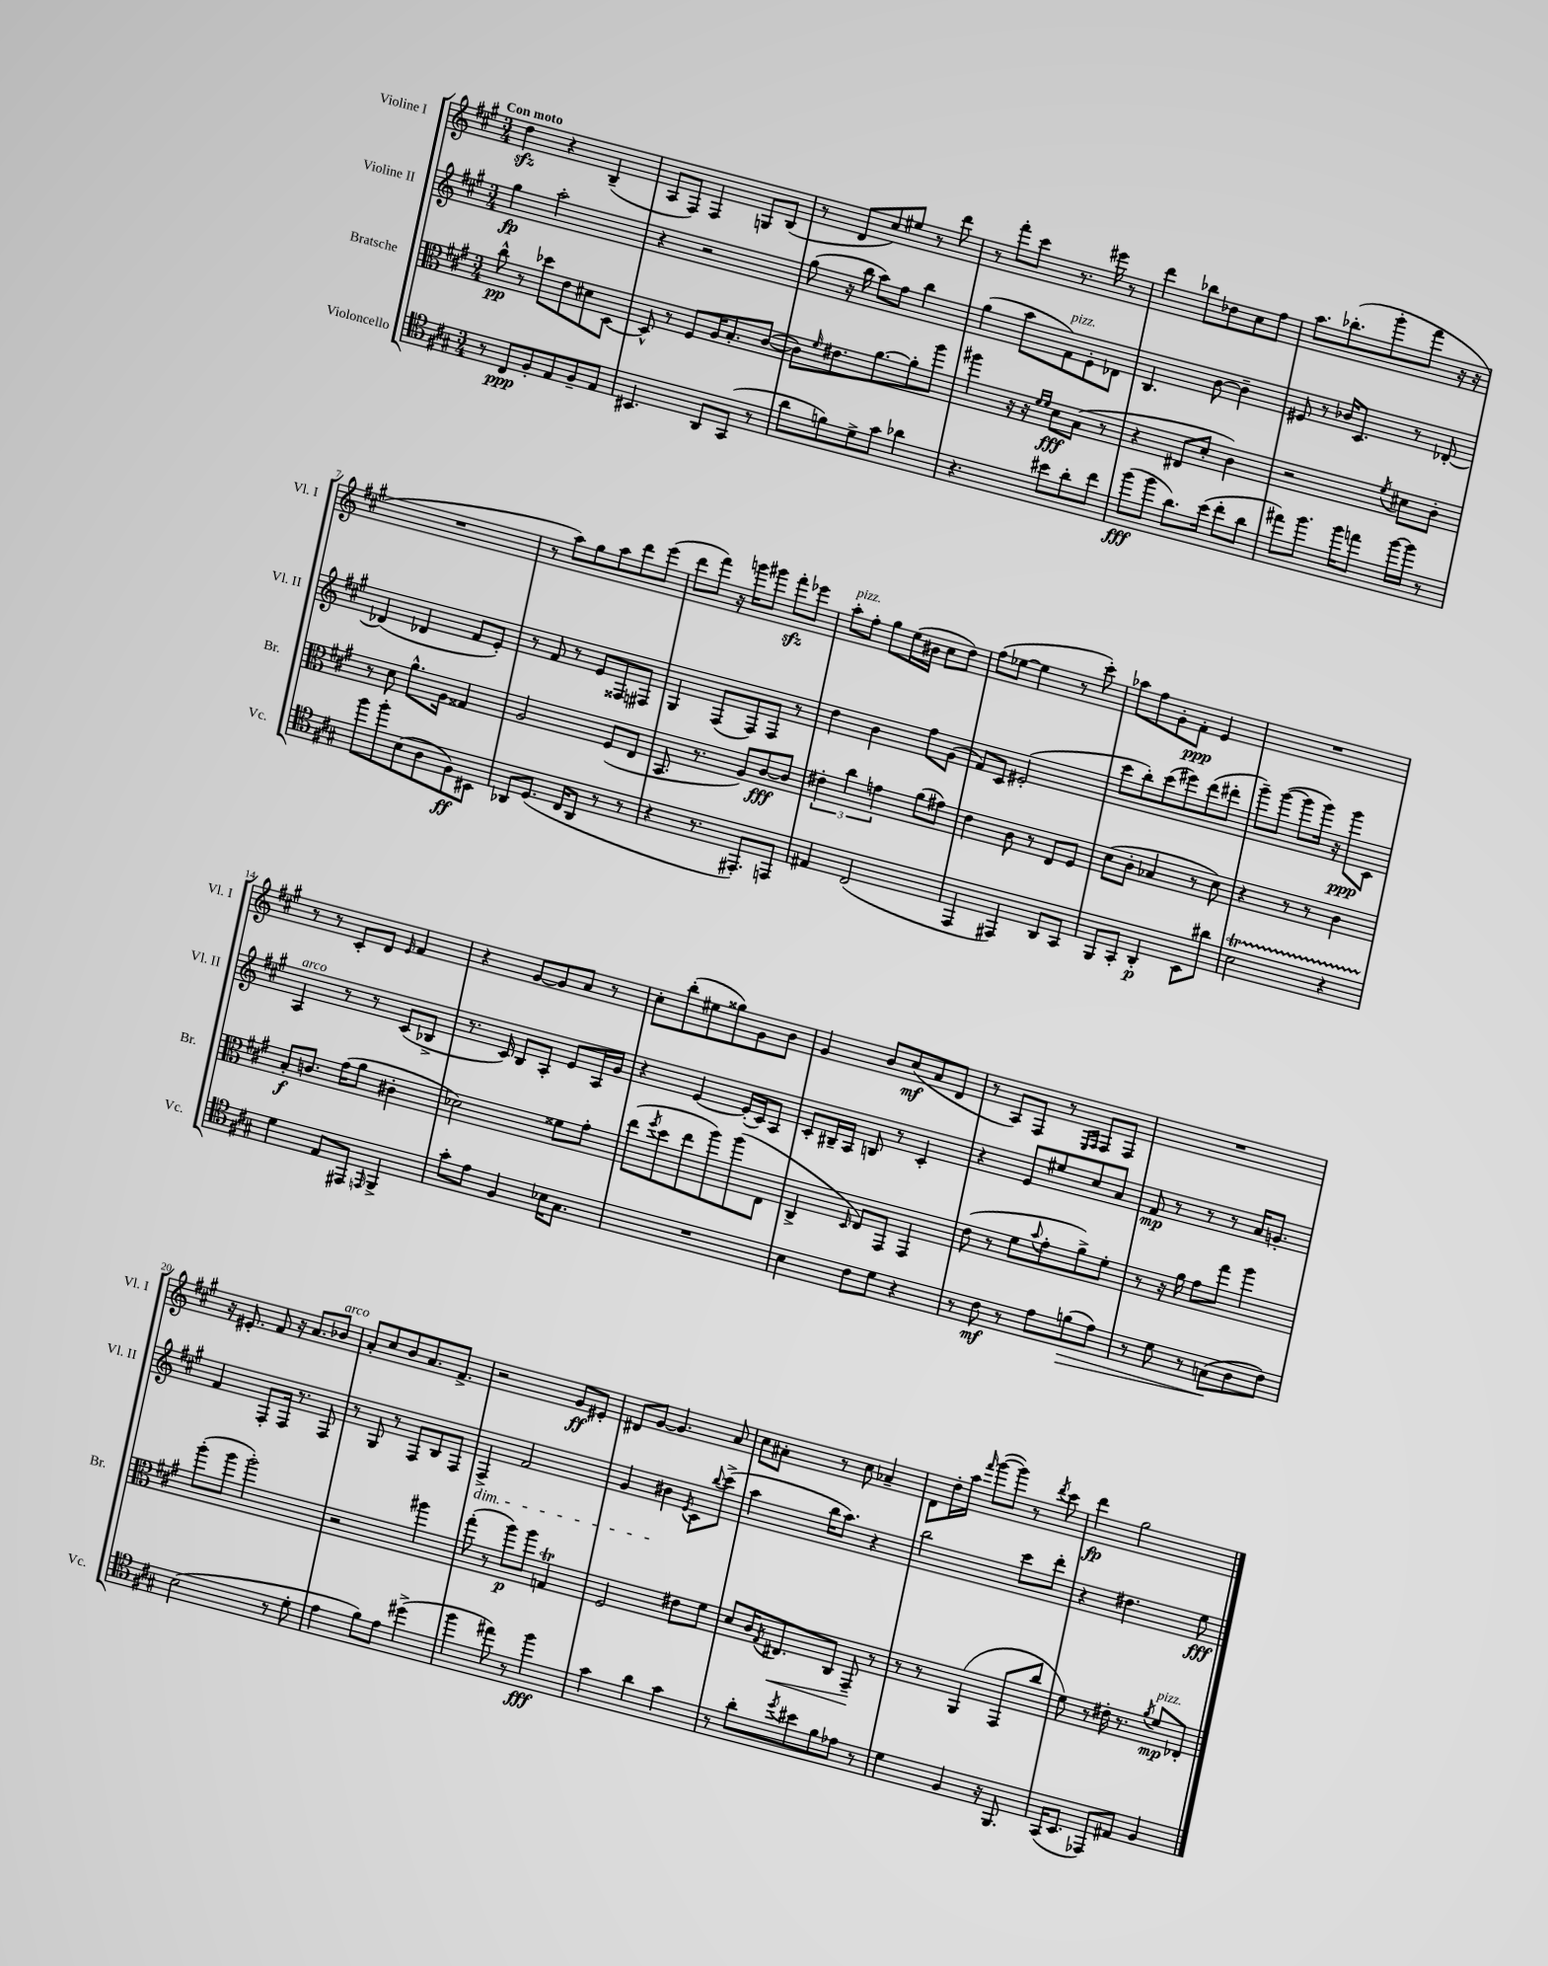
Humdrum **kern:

**kern	**kern	**kern	**kern
*staff4	*staff3	*staff2	*staff1
*clefC4	*clefC3	*clefG2	*clefG2
*k[f#c#g#]	*k[f#c#g#]	*k[f#c#g#]	*k[f#c#g#]
*M3/4	*M3/4	*M3/4	*M3/4
8r	8cc#^^\	4gg#\	4dd\
8C#/L	8r	.	.
8F#'/	8dd-\L	2aa'\	4r
8E/	8e\	.	.
8F#~/	8d#\	.	(4B~/
8E/J	[8D\J	.	.
=	=	=	=
4.BB#/	8D^^/]	4r	8A/L
.	8r	.	8F#/J)
.	8F#/L	2r	4F#/
8AA/L	16A/K	.	.
.	8.B'/	.	.
(8GG#/J	.	.	8G/L
8r	([8c#/J	.	(8B/J
=	=	=	=
8a\L	8c#\]L)	(8gg#\	8r
.	16qqf#/	.	.
8f\)	8.e#\	16r	8d/L
.	.	16bb\	.
8d^\	.	8aa\L)	8cc#/)
.	[8.a\	.	.
8g#\J	.	8ff#\J	8ee#/J
4a-\	8a'\]	4bb\	8r
.	8aa\J	.	8ddd\
=	=	=	=
4.r	4aa#\	(4gg#\	8r
.	.	.	8fff#'\L
.	16r	8aa\L	8ccc#\J
.	16r	.	.
.	16qqf#/LL	.	.
.	16qqf#/JJ	.	.
8b#\L	8d\L	8f#\)	8.r
8a'\	(8B\J	8e'\	.
.	.	.	16eee#\
8cc#\J	8r	8d-\J	8r
=	=	=	=
(8ff#\L	4r	4.B/	4ddd\
8ff#\J	.	.	.
8.a\L)	8E#/L	.	8bb-\L
.	8d'/J	[8b\	8dd-\
(16b\Jk	.	.	.
8cc#'\L	4c#\)	4b~\]	8cc#\
8a\J	.	.	8ff#\J
=	=	=	=
8ee#\L)	2r	8e#/	8.aa\L
8.ff#\J	.	8r	.
.	.	.	(8.bb-'\
.	.	16b-/LK	.
16ff#\LK	.	8.c#/J	.
8ee\J	.	.	8ggg#'\
.	8qf#/	.	.
[16ff#\LL	8d#\L	8r	8fff#\J
16ff#\]JJ	.	.	.
8r	8c#'\J	[8d-'/	16r
.	.	.	16r
=	=	=	=
8ff#\L	8r	(4d-/]	2.r
8ff#'\	8d\	.	.
(8B\	8.a^^\L	4d-/	.
8A\	.	.	.
.	16A\Jk	.	.
8F#\)	4G##/	8f#/L	.
8BB#\J	.	8e'/J)	.
=	=	=	=
8AA-/L	2A/	8r	8r
(8.D/J	.	8f#/	8aa\L)
.	.	8r	8gg#\
16C#/LK	.	.	.
8AA-/J	.	8e/L	8aa\
8r	(8F#/L	8F##/	8ddd\
8r	8E/J	8F#/J	(8eee\J
=	=	=	=
4r	8.BB/	4G#/	8ddd\L
.	.	.	8fff#\J)
.	8.r	.	.
8.r	.	(8F#/L	16r
.	.	.	16ggg\LK
.	8A/L)	8F#/)	8ggg#\J
8.EE#'/L)	.	.	.
.	[8c#/	8F#/J	8fff#'\L
8EE/J	8c#/]J	8r	8eee-\J
=	=	=	=
4E#/	6e#'\	4dd\	8aa'\L
.	.	.	8ff#'\J
.	6cc#\	.	.
(2C#/	.	4b\	8gg#\L
.	6g\	.	.
.	.	.	(16ee\L
.	.	.	16b#\JJ
.	(8a\L	8ff#\L	8cc#\L
.	8g#\J)	(8g#\J	8dd\J)
=	=	=	=
4EE/	4e\	8f#/L)	(8ff#\L
.	.	8c#/J	[8ee-\J
4EE#/)	8c#\	(2e#'/	4ee-\]
.	8r	.	.
8AA/L	8E/L	.	8r
8GG#/J	8F#/J	.	8ccc#'\)
=	=	=	=
8FF#/L	(8d\L	8ccc#\L	8aa-\L
8GG#'/J	8c#'\J	8bb'\)	8ff#\
4AA'/	4B-/	(8ccc#\	8g#'\
.	.	8eee#\)	8f#'\J
8BB\L	8r	(8ddd\	4e/
8a#\J	8d\)	8ddd#'\J	.
=	=	=	=
2B\	4r	8ggg#~\L)	2.r
.	.	([8ggg#\J	.
.	8r	8ggg#\]L	.
.	8r	16ggg#\Jk)	.
.	.	16r	.
4r	4c#\	8ggg#\L	.
.	.	8c#\J	.
=	=	=	=
4d\	8B'/L	4A/	8r
.	8.c/J	.	8r
8E/L	.	8r	8c#'/L
.	(16g#\LK	.	.
8EE#/J	8a\J	8r	8d/J
16qqEE/	.	.	16qqe/
4FF#^/	4c#'\	(8c#/L	4f#/
.	.	8B-^/J	.
=	=	=	=
8g#'\L	2d-\)	8.r	4r
8e\J	.	.	.
.	.	16c#/)	.
4F#/	.	8B/L	[8g#/L
.	.	8A'/J	8g#/]
16B-\LK	8f##\L	8e/L	8a/J
8.G#\J	.	.	.
.	8g#'\J	16A/L	8r
.	.	16g#/JJ	.
=	=	=	=
2.r	(8ee\L	4r	8cc#'\L
.	8qff#/	.	.
.	8dd\	.	(8bb'\
.	8ee\	[4e/	8ee#\
.	8aa\)	.	8gg##\)
.	(8aa\	(16e'/]LL	8g#\
.	.	16c#/J)	.
.	8E\J	8A/J	8b\J
=	=	=	=
4B\	4C#^/	8c#'/L	4g#/
.	.	16B#~/L	.
.	.	16A/JJ	.
.	16qqD/	.	.
8c#\L	8E/L)	8B/	8b/L
8d\J	8GG#/J	8r	(8cc#/
4r	4GG#/	4c#'/	8a/
.	.	.	8d/J
=	=	=	=
8r	(8e\	4r	8r
8c#\	8r	.	8A/L)
8r	8f#\L	8e/L	8F#/J
.	8qqb/	.	.
8e\L	8g#'\	8ee#/	8r
.	.	.	16qqE/LL
.	.	.	16qqF#/JJ
(8f\	8a^\)	8cc#/	8F#/L
8e\J)	8f#'\J	8a/J	8F#/J
=	=	=	=
8r	8r	8f#/	2.r
8d\	16r	8r	.
.	16a\	.	.
8r	8g#\L	8r	.
(8G\L	8gg#\J	8r	.
8A\	4aa\	16a/LK	.
.	.	8.g'/J	.
8c#\J)	.	.	.
=	=	=	=
(2B\	(8aa'\L	4f#/	16r
.	.	.	8.e#'/
.	8aa\J	.	.
.	2aa'\)	8F#'/L	8f#/
.	.	16F#/Jk	16r
.	.	8.r	8.a/L
8r	.	.	.
8d'\	.	8F#/	8b-/J
=	=	=	=
4e\	2r	8r	8a'/L
.	.	8G#/	8cc#/
8f#\L)	.	8r	8b/
8e\J	.	8F#/L	8.a/
(4dd#^\	4aa#\	8B/	.
.	.	.	8.f#^/J
.	.	8F#/J	.
=	=	=	=
4ff#\	(8gg#'\	4F#^/	2r
.	8r	.	.
8ee#\)	8aa\L)	2f#/	.
8r	8aa\J	.	.
4ff#\	4G/	.	8g#/L
.	.	.	8e#'/J
=	=	=	=
4g#\	2F#/	4g#/	8d#/L
.	.	.	[8g#/J
4a\	.	4b#\	4.g#/]
.	.	8qe/	.
4g#\	8e#\L	8c#\L	.
.	.	8qqbb/	.
.	8f#\J	(8ccc#^\J	8a/
=	=	=	=
8r	8d/L	4aa\	8cc#\L
8a'\L	16c#/K	.	8a#'\J
.	8qG#/	.	.
.	8.E#/	.	.
8qdd/	.	.	.
8b#\	.	16bb\LK	8r
.	.	8.aa\J)	.
8f#\	8C#/J	.	8cc#\
8e-\J	8GG#~/	4r	4a-~/
8r	8r	.	.
=	=	=	=
4d\	8r	2bb\	8d\L
.	8r	.	16dd'\L
.	.	.	16aa\JJ
.	.	.	16qqfff#/
4F#/	(4AA/	.	([8ggg#\L
.	.	.	8ggg#\]J)
16r	8GG#/L	8ccc#\L	8r
8.FF#/	.	.	.
.	.	.	8qddd/
.	8cc#/J	8ddd'\J	8ccc#\
=	=	=	=
(16GG#/LK	8f#\)	4r	4ddd\
8.BB/J	.	.	.
.	8r	.	.
8EE-/L)	16e#'\	4.dd#\	2gg#\
.	8.r	.	.
8E#/J	.	.	.
.	8qa/	.	.
4F#/	8f#/L	.	.
.	8E-'/J	8ee\	.
==	==	==	==
*-	*-	*-	*-
